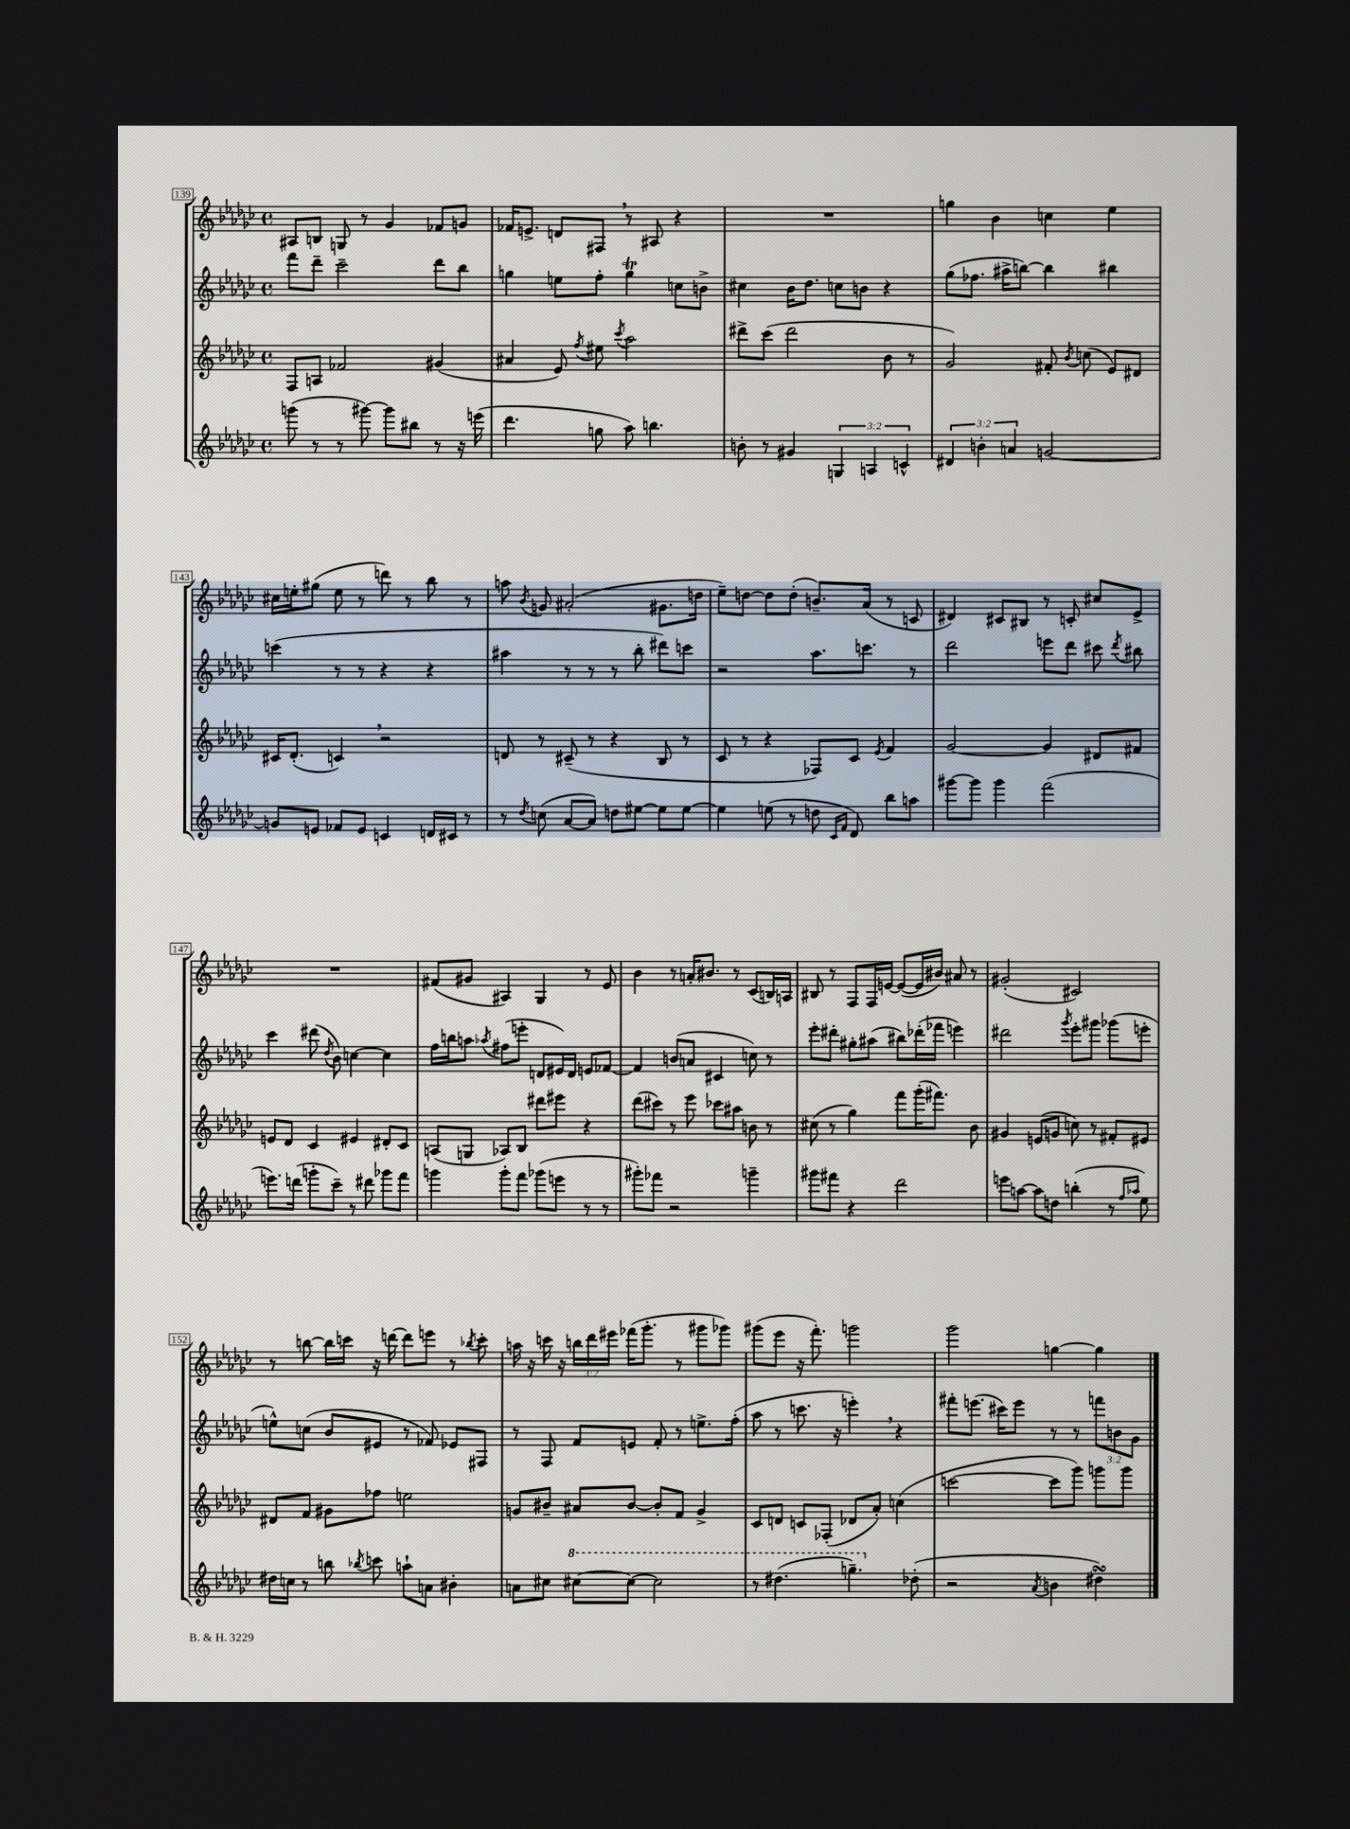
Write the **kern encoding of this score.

**kern	**kern	**kern	**kern
*staff4	*staff3	*staff2	*staff1
*clefG2	*clefG2	*clefG2	*clefG2
*k[b-e-a-d-g-c-]	*k[b-e-a-d-g-c-]	*k[b-e-a-d-g-c-]	*k[b-e-a-d-g-c-]
*M4/4	*M4/4	*M4/4	*M4/4
*met(c)	*met(c)	*met(c)	*met(c)
(8ggg\	8F/L	8fff\L	8A#/L
8r	8A/J	8ddd-~\J	8B/J
8r	2f-/	2ccc-~\	8G/
[8ggg#\)	.	.	8r
8ggg#\]L	.	.	4g-/
8bb#\J	.	.	.
8r	(4g#/	8ddd-\L	8f-/L
16r	.	8bb-\J	8g/J
(16eee\	.	.	.
=	=	=	=
4.ddd-\	4a#/	4gg\	16f-/LK
.	.	.	8.e^/J
.	8e-/)	8ee\L	8d/L
.	8qff/	.	.
8gg\	8ee#\	8ff'\J	8F#/J
.	8qccc-/	.	.
8aa-\)	2aa-\	4gg\	8r
4.bb\	.	.	8A#/
.	.	8cc\L	4r
.	.	8b^\J	.
=	=	=	=
8b'\	8ddd#^\L	4cc#\	1r
8r	(8ccc-\J	.	.
4g#/	2ddd#\	16b-\LK	.
.	.	8.dd-\J	.
6G/	.	8cc\L	.
.	.	8b\J	.
6A/	.	.	.
.	8b-\	4r	.
6c^^/	.	.	.
.	8r	.	.
=	=	=	=
6d#/	2g-/)	(8gg-\L	4gg\
.	.	8.ff-\J	.
6b'\	.	.	.
.	.	.	4b-\
.	.	16aa#^\LK	.
6a/	.	.	.
.	.	[8bb\J)	.
[2g/	8f#'/	4bb\]	4cc\
.	8qb-/	.	.
.	(8cc\	.	.
.	8e-/L)	4bb#\	4ee-\
.	8d#/J	.	.
=	=	=	=
8g/]L	16c#/LK	(4ccc\	16cc#\LL
.	(8.d-'/J	.	16ee'\J
8e/J	.	.	(8gg#\J
8f-/L	4c/)	8r	8ee\
8e/J	.	8r	8r
4c/	2r	4r	8ddd\)
.	.	.	8r
16d/LL	.	4r	8bb-\
16c#/JJ	.	.	.
8r	.	.	8r
=	=	=	=
8r	8d/	4aa#\	8aa\
8qdd-/	.	.	8qb-/
(8cc\	8r	.	8g/
[8a-/L	(8c#~/	8r	(2a#'/
8a-/]J)	8r	8r	.
8dd\L	4r	8r	.
[8ee#\J	.	8bb-'\	.
8ee#\]L	8B-/	8ddd#\L)	8.g#\L
[8ee#\J	8r	8ccc\J	.
.	.	.	16dd\Jk
=	=	=	=
4ee#\]	8c-/	2r	8ee-~\L)
.	8r	.	[8dd\J
(8ee\	4r	.	8dd\]L
8r	.	.	(8dd'\J
8dd\	8F-/L)	8.aa-\L	8.b~/L)
16qqc-/LL	.	.	.
16qqf/JJ	.	.	.
8d-/)	8c-/J	.	.
.	.	8.ccc\J	(16a-/Jk
.	8qe-/	.	.
8bb-\L	4f/	.	8r
8aa\J	.	8r	8c/
=	=	=	=
[8ggg#\L	[2g-/	2ddd-\	4d#/)
8ggg#\]J	.	.	.
4ggg#\	.	.	8c#/L
.	.	.	8B#/J
(2fff\	4g-/]	8eee\L	8r
.	.	8ddd-\J	8c'/
.	8d#/L	8ccc#\	8cc#/L
.	.	8qddd-/	.
.	8f#/J	8bb#\	8e-^/J
=	=	=	=
8.eee\L)	8e/L	4ccc-\	1r
.	8d-/J	.	.
(16ddd\Jk	.	.	.
8ggg'\L	4c-/	(8ddd#\	.
.	.	8qdd-/	.
8ccc-~\J)	.	8b-\)	.
8r	4e#/	[4cc\	.
8ddd#\	.	.	.
8ggg-\L	8d#'/L	4cc\]	.
8fff\J	8c-/J	.	.
=	=	=	=
4ggg\	(8A/L	16ff\LL	(8f#/L
.	.	16bb\J	.
.	8G/J	8aa\J	8g#/J
.	.	8qaa-/	.
8ggg'\L	8A-/L)	(8ff#\L	4A#/)
8fff\J	8B-/J	8eee'\J	.
(8ggg-\L	8ddd#\L	8d/L	4G-/
8eee\J	8eee#\J	16e#/L)	.
.	.	16d/JJ	.
8r	4r	8e/L	8r
8r	.	[8f-/J	8e-/
=	=	=	=
8ggg#'\L)	(8ddd-\L	4f-/]	4b-\
8fff-\J	8ccc#\J)	.	.
2r	8r	(8b/L	8r
.	8eee-\	8a/J	16a'/LK
.	.	.	8.b#/J
.	8ccc-\L	4c#/	.
.	8aa#\J	.	8r
4ggg~\	8b\	8cc\)	(8c-/L
.	8r	8r	16B/L)
.	.	.	16A/JJ
=	=	=	=
8ggg#\L	(8cc#\	8eee-'\L	8B#/
8fff#\J	8r	8ddd#'\J	8r
4r	4gg-\)	8gg#'\L	8F/L
.	.	(8aa#\J	16F/L
.	.	.	[16e/JJ
2ddd-\	8fff\L	8bb#\L)	(8e/_L
.	(16ggg-'\K	(16ddd-'\L	16e/]L
.	8.fff#\J)	16fff-\JJ	16b#/JJ)
.	.	4eee\)	8a#/
.	8b-\	.	8r
=	=	=	=
8eee\L	4g#/	2ddd#\	(2g#'/
[8aa\J	.	.	.
8aa\]L	(8e/L	.	.
8dd\J	8g/J	.	.
.	.	8qggg-/	.
(4bb'\	8cc\)	8eee-'\L	2c#/)
.	8r	8ggg#\J	.
8r	8f#'/L	(8ggg-\L	.
16qqff/LL	.	.	.
16qqaa-/JJ	.	.	.
8ee-\)	8e#/J	8eee'\J	.
=	=	=	=
16dd#\LL	8d#/L	8ee^^\L)	8r
16cc\JJ	.	.	.
8r	8f/J	(8cc\J	[8bb\
8bb\	8g#\L	8b-/L	16bb\]LL
.	.	.	16ccc\JJ
8qbb-/	.	.	.
8ccc\	8ff-\J	8e#/J	16r
.	.	.	[16ddd\
8aa`\L	2ee\	8r	8ddd\]L
8a\J	.	8f-/)	8eee\J
4b#'\	.	8e-/L	8r
.	.	.	8qbb-/
.	.	8F#/J	8ccc'\
=	=	=	=
8a\L	8g/L	8r	16aa\
.	.	.	16r
8cc#\J	8b#~/J	8F/	16ccc\
.	.	.	16r
[8ccc#\L	8a#/L	8f/L	24bb\LL
.	.	.	24ddd-\
.	.	.	24eee#\JJ
8ccc#\_J	[8b#/J	8e/J	(16fff-\LK
.	.	.	8.ggg-'\J
2ccc#\]	8b#'/]L	8f'/	.
.	8f/J	8r	8r
.	4g^/	8.ee^\L	8ggg#\L
.	.	.	8ggg-\J)
.	.	(16ff'\Jk	.
=	=	=	=
8r	8c-/L	8aa-\	(8ggg#\L
(4.ddd#\	8d/J	8r	8eee-\J
.	8c/L	8.ccc\	16r
.	.	.	8.fff'\)
.	(8F-'/J	.	.
.	.	16r	.
4.ggg~\)	8d-/L	4eee'\)	2ggg\
.	8a-'/J)	.	.
.	(4cc\	4r	.
(8dd-'\	.	.	.
=	=	=	=
2r	[2ccc\	8fff#'\L	2ggg-\
.	.	(8.eee\J	.
.	.	16ccc#\LK)	.
.	.	8eee\J	.
8qa-/	.	.	.
4b\	8ccc\]L	8r	[4gg\
.	8ggg-\J)	8r	.
4dd#\)	8ggg\L	12fff\L	4gg\]
.	.	12b\	.
.	8ggg\J	.	.
.	.	12g-\J	.
==	==	==	==
*-	*-	*-	*-
